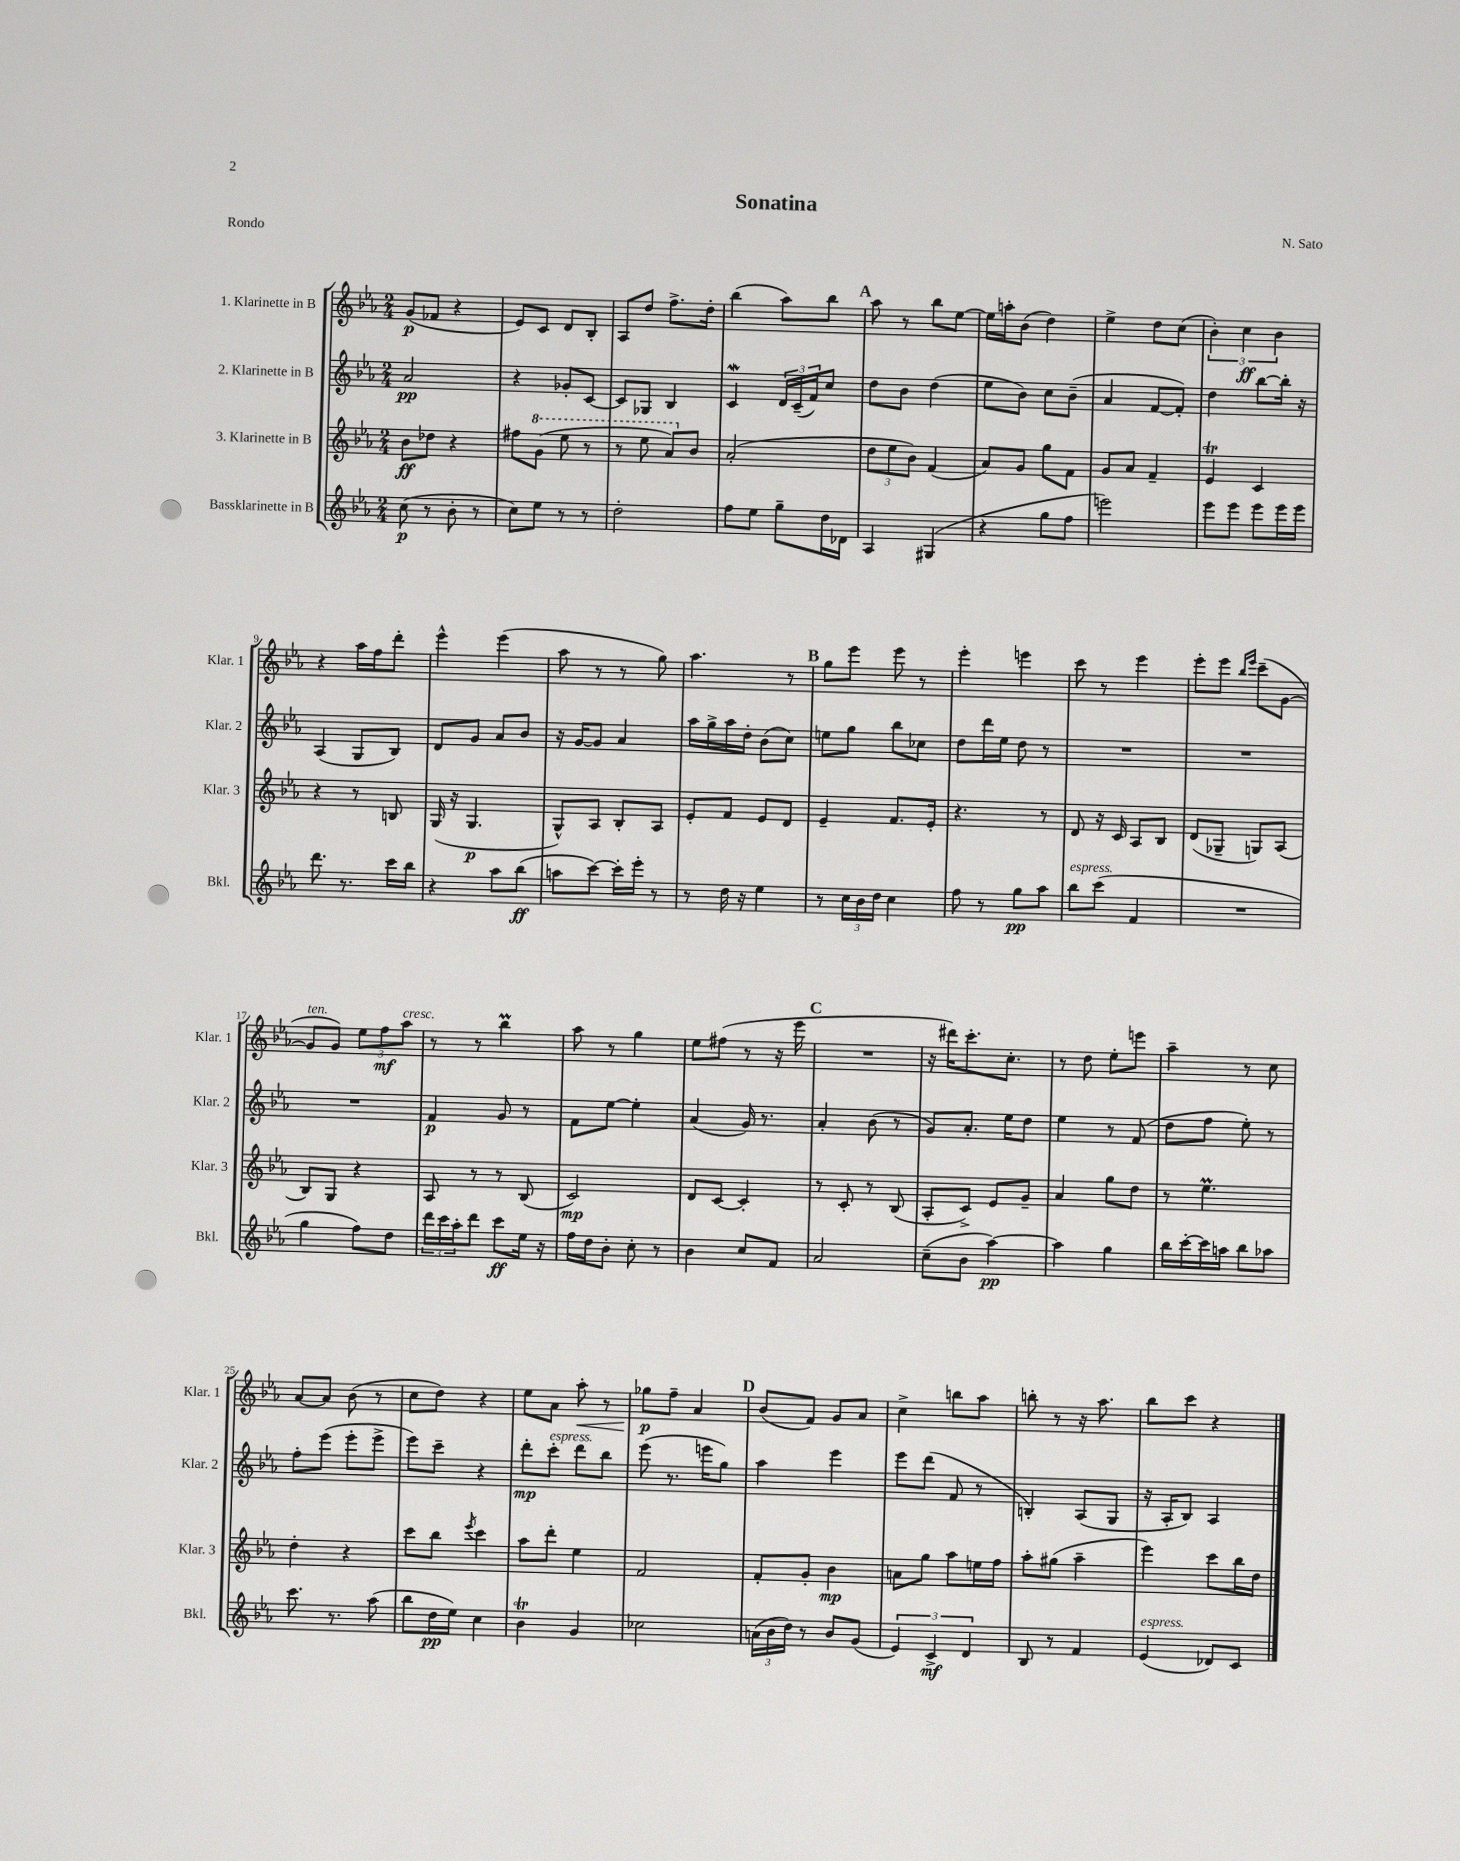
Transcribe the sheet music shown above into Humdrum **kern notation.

**kern	**kern	**kern	**kern
*staff4	*staff3	*staff2	*staff1
*clefG2	*clefG2	*clefG2	*clefG2
*k[b-e-a-]	*k[b-e-a-]	*k[b-e-a-]	*k[b-e-a-]
*M2/4	*M2/4	*M2/4	*M2/4
(8cc	8b-	2a-	(8g
8r	8dd-	.	8f-
8b-'	4r	.	4r
8r	.	.	.
=	=	=	=
8cc)	8ff#	4r	8e-)
8ee-	(8gg	.	8c
8r	8eee-	8g-'	8d
8r	8r	[8c	8B-'
=	=	=	=
2dd'	8r	8c]	8A-
.	8eee-	8G-	8dd
.	8aa-)	4B-	8.ff^
.	8b-	.	.
.	.	.	16dd'
=	=	=	=
8ff	(2a-'	4c	(4bb-
8ee-	.	.	.
8gg~	.	24d	8aa-)
.	.	(24c~	.
.	.	24f)	.
16dd	.	8cc	8bb-
16d-	.	.	.
=	=	=	=
4A-	12dd	8dd	8aa-
.	12ee-	.	.
.	.	8b-	8r
.	12b-)	.	.
(4G#	(4f	(4dd	8bb-
.	.	.	[8ee-
=	=	=	=
4r	8a-)	8ee-	16ee-]
.	.	.	16aa'
.	8g	8b-)	(8b-
8gg	8gg	8cc	4dd)
8ff	8f	(8b-~	.
=	=	=	=
2eee)	8g	4a-	4ee-^
.	8a-	.	.
.	4f~	[8f	8dd
.	.	8f'])	(8cc
=	=	=	=
8eee-	4e-	4dd	6b-')
8eee-	.	.	.
.	.	.	6cc
8eee-	4c	[8bb-	.
.	.	.	6b-
16eee-	.	16bb-']	.
16eee-	.	16r	.
=	=	=	=
8.ddd	4r	(4A-	4r
8.r	.	.	.
.	8r	8G	16aa-
.	.	.	16ff
16ccc	8B	8B-)	8ddd'
16bb-	.	.	.
=	=	=	=
4r	(16G	8d	4eee-^^
.	16r	.	.
.	4.G	8g	.
8aa-	.	8a-	(4eee-
(8bb-	.	8b-	.
=	=	=	=
8aa	8G^^)	16r	8aa-
.	.	[16g	.
[8ccc)	8A-	8g]	8r
16ccc']	8B-'	4a-	8r
16eee-'	.	.	.
8r	8A-	.	8gg)
=	=	=	=
8r	8e-'	16aa-	4.aa-
.	.	16gg^	.
16dd	8f	16aa-	.
16r	.	16dd'	.
4ee-	8e-	(8b-	.
.	8d	8cc)	8r
=	=	=	=
8r	4e-~	8ee	8gg
24cc	.	8gg	8eee-
24b-	.	.	.
24dd	.	.	.
4cc	8.f	8bb-	8eee-
.	.	8cc-	8r
.	16e-'	.	.
=	=	=	=
8ff	4.r	8dd	4eee-'
8r	.	16ddd	.
.	.	16ee-	.
8gg	.	8dd	4eee
8aa-	8r	8r	.
=	=	=	=
8bb-	8d	2r	8ccc
(8ccc	16r	.	8r
.	16c	.	.
4f	8A-	.	4eee-
.	8B-	.	.
=	=	=	=
2r	(8d	2r	8eee-'
.	8G-~	.	8eee-
.	.	.	16qqbb-
.	.	.	16qqeee-
.	8G)	.	(8ccc~
.	(8A-	.	[8g
=	=	=	=
4gg	8B-)	2r	8g]
.	8G	.	8g)
8ff)	4r	.	12ee-
.	.	.	12ff
8dd	.	.	.
.	.	.	12aa-
=	=	=	=
24ddd	8A-	4f	8r
24ccc	.	.	.
24aa-'	.	.	.
8ddd	8r	.	8r
8ccc	8r	8g	4bb-
16ee-	(8B-	8r	.
16r	.	.	.
=	=	=	=
16ff	2c)	8f	8aa-
16dd	.	.	.
8b-'	.	[8ee-	8r
8cc'	.	4ee-']	4gg
8r	.	.	.
=	=	=	=
4b-	8d	(4a-	8ee-
.	[8c	.	(8ff#
8cc	4c']	16g)	8r
.	.	8.r	.
8f	.	.	16r
.	.	.	16eee-
=	=	=	=
2a-	8r	4a-'	2r
.	8c'	.	.
.	8r	(8b-	.
.	(8B-	8r	.
=	=	=	=
(8cc~	8A-'	8g)	16r
.	.	.	16ddd#)
8b-	8c^)	8.a-'	8.ccc'
[4aa-)	8e-	.	.
.	.	16ee-	8.cc'
.	8g~	8dd	.
=	=	=	=
4aa-]	4a-	4ee-	8r
.	.	.	8dd
4gg	8gg	8r	8ee-'
.	8dd	(8f	8eee
=	=	=	=
16bb-	8r	8dd	4aa-~
[16ccc'	.	.	.
16ccc]	4.ee-	8ff	.
16aa	.	.	.
8bb-	.	8ee-')	8r
8aa-	.	8r	8cc
=	=	=	=
8.ccc	4dd'	8ff'	[8a-
.	.	(8eee-	8a-]
8.r	.	.	.
.	4r	8eee-'	(8b-
(8aa-	.	8eee-^	8r
=	=	=	=
8bb-	8ccc	8eee-)	8cc
16dd	8bb-	8ccc~	8dd)
16ee-)	.	.	.
.	8qeee-	.	.
4cc	4ccc	4r	4r
=	=	=	=
4b-	8aa-	8ddd'	8ee-
.	8ddd'	8ccc'	8a-
4g	4ee-	8ddd	8aa-'
.	.	8bb-	8r
=	=	=	=
2cc-	2f	(8eee-	8gg-
.	.	8.r	8ff~
.	.	.	4a-
.	.	16eee	.
.	.	8gg)	.
=	=	=	=
(24a	8f'	4aa-	(8b-
24b-	.	.	.
24dd)	.	.	.
8r	8g'	.	8f)
8b-	4b-	4eee-	8g
(8g	.	.	8a-
=	=	=	=
6e-)	8a	8eee-	4cc^
.	8gg	(8ddd	.
6c^	.	.	.
.	8aa-	8f	8bb
6d	.	.	.
.	16ee	8r	8aa-
.	16ff	.	.
=	=	=	=
8B-	8aa-'	4B')	8bb'
8r	(8gg#	.	8r
4f	4aa-~	(8A-	16r
.	.	.	8.aa-
.	.	8G	.
=	=	=	=
(4e-	4eee-)	16r	8bb-
.	.	16A-'	.
.	.	8B-)	8ccc
8d-)	8ccc	4A-	4r
8c	16bb-	.	.
.	16dd	.	.
==	==	==	==
*-	*-	*-	*-
